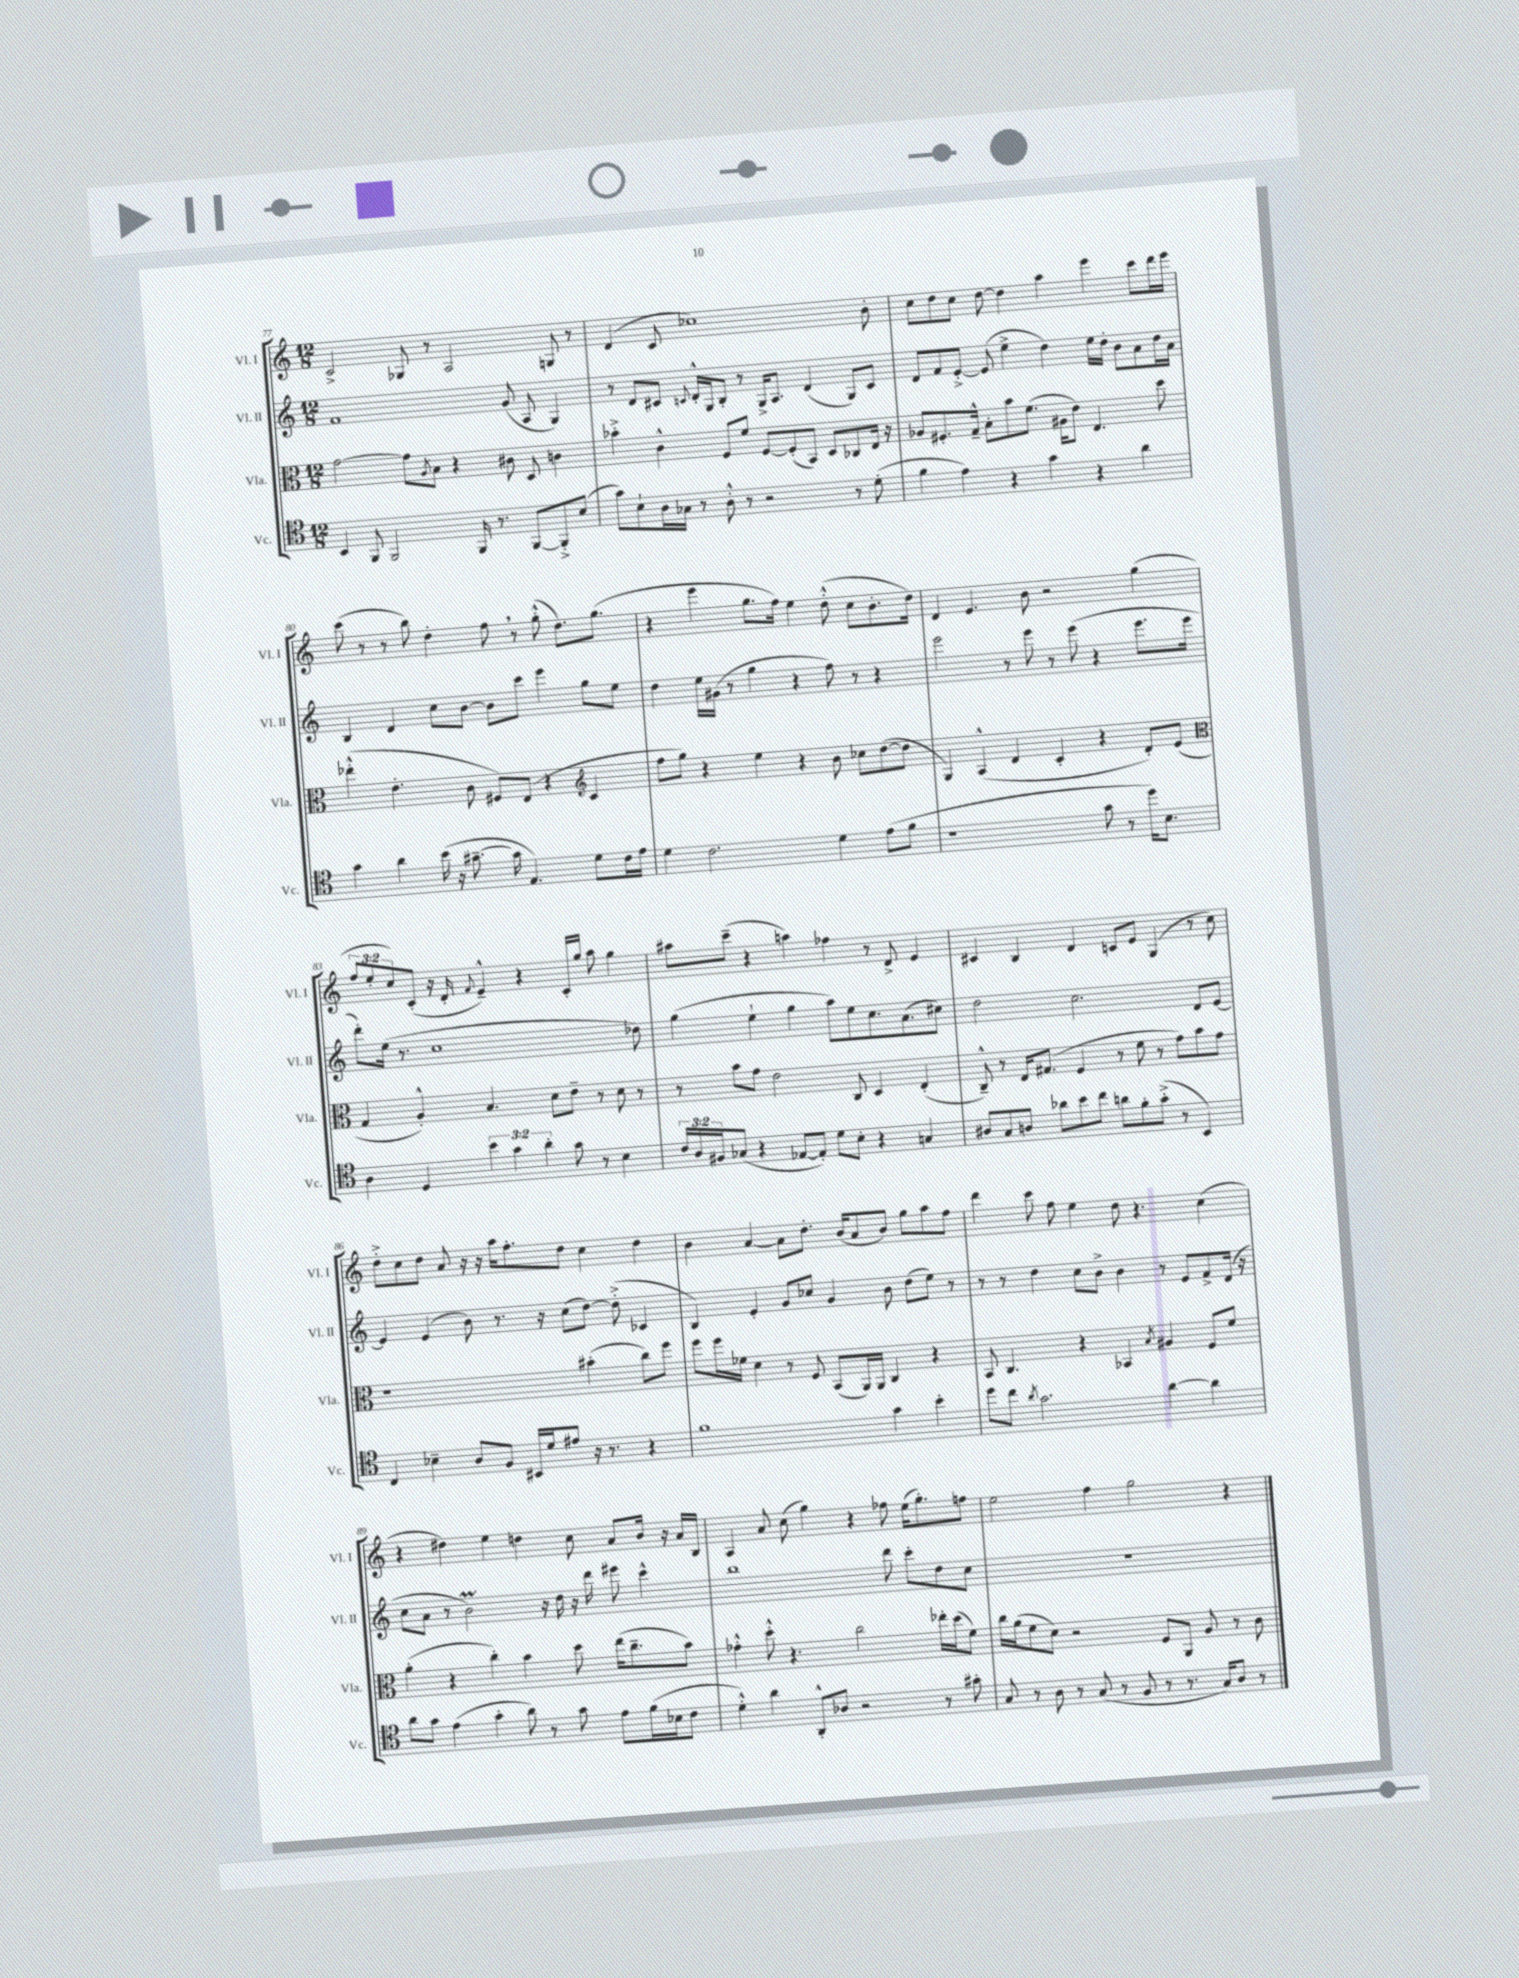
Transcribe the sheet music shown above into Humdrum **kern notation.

**kern	**kern	**kern	**kern
*staff4	*staff3	*staff2	*staff1
*clefC4	*clefC3	*clefG2	*clefG2
*k[]	*k[]	*k[]	*k[]
*M12/8	*M12/8	*M12/8	*M12/8
4BB	[2g	1f	2c^
8FF	.	.	.
2FF	.	.	.
.	8g]	.	8G-
.	8qA	.	.
.	8B	.	8r
.	4r	.	2A
16FF	.	.	.
8.r	.	.	.
.	8c#	(8g	.
[8FF	8D	8A	.
8FF'^]	4c	4G)	8G
(8B	.	.	8r
=	=	=	=
8g)	4b-'^	8r	(4d
8B`	.	8d	.
16A	4c^^	8c#	8c
16G-	.	.	.
.	.	8qqc	.
8r	.	16d'^^	1cc-)
.	.	16G	.
8A'^^	8F	8B'	.
8r	8f	8r	.
2r	[8F	16G^	.
.	.	8.A	.
.	(8F']	.	.
.	8BB)	(4d	.
.	8D	.	.
8r	8C-	8G)	.
(8d'	16E	8c	8b'
.	16r	.	.
=	=	=	=
4f	8A-	8d	8cc
.	8.F#'	8f	8dd
4e)	.	[8e'^	8cc
.	16G~^^	.	.
.	8B'	(8e]	[8dd
4r	8b	4ee^	4dd]
.	(8.f	.	.
4g	.	4dd)	4aa
.	16A#	.	.
.	8e)	.	.
4r	4.E	16ee	4eee
.	.	16dd'	.
.	.	8b	.
4a	.	8a	8ccc
.	8dd	16dd	16ddd
.	.	16a	16eee
=	=	=	=
4g	(4ee-'^^	4B	(8ccc
.	.	.	8r
4a	4.e'	4d	8r
.	.	.	8bb)
(16b	.	8cc	4dd'
16r	.	.	.
[8.g#~	8c	[8b	.
.	8F#)	8b]	8ff
16g#]	.	.	.
4.E)	(8E	8ccc	8r
.	4r	4eee	(8gg'^^
.	.	.	8.dd)
*	*clefG2	*	*
8d	4c	8gg	.
.	.	.	(8.gg
16c	.	8ee	.
16e	.	.	.
=	=	=	=
4d	8ff	4dd	4r
.	8gg)	.	.
2.c	4r	16ee	4eee
.	.	(16g#	.
.	.	8r	.
.	4ee	4gg	8.gg
.	.	.	16ff)
.	4r	4r	4ee
4d	8b	8ff)	(8dd'^^
.	8cc-	8r	8cc
(8e	([8dd	4r	8.b'
8f	8dd]	.	.
.	.	.	16dd)
=	=	=	=
1r	4G)	2eee	4d
.	(4A^^	.	4.e
.	4d	8r	.
.	.	8eee	8b
.	4c'	8r	2r
.	.	(8eee	.
8g	4r	4r	.
8r	.	.	.
16dd)	8d')	8.eee	(4gg
8.B	.	.	.
.	(8e	.	.
.	.	16eee	.
=	=	=	=
*	*clefC3	*	*
4A	4G	8ddd')	12ff
.	.	.	12ee'
.	.	(16ee	.
.	.	.	12cc)
.	.	8.r	.
4D	4A'^^)	.	(8c'
.	.	1cc	16r
.	.	.	16d'
.	.	.	8qqf
6b	4.B	.	4e~^^)
6g	.	.	.
.	.	.	4r
6a'	.	.	.
.	8d	.	.
8g	8e~	.	16c'
.	.	.	16gg
8r	8r	.	8aa
4B	8d	.	4gg
.	8r	8dd-)	.
=	=	=	=
24c	8r	(4gg	8aa#
24A	.	.	.
24F#	.	.	.
(8G-	8b	.	(8ccc~
4r	8g	4ee`	4r
.	2e	.	.
[8E-	.	4gg	4aa)
8E-'])	.	.	.
8d	.	8aa)	4ff-
8B'	8C	8ee	.
4r	4D	8.cc	8r
.	.	.	8d^
.	.	(8.a	.
4G	(4E'	.	4e
.	.	8cc#)	.
=	=	=	=
8A#	8C~^^)	2dd	4c#
8G	8r	.	.
8A	16E	.	4B
.	(8.G#	.	.
8a-	.	.	.
8b	4F	2.cc	4d
8cc	.	.	.
8a	8r	.	8c
8f'	8f	.	8e
(8g'^	8r	.	(4G
8r	8g)	.	.
4BB)	8b	8d	8r
.	8g	[8e	8cc)
=	=	=	=
4C	1r	4e]	8dd'^
.	.	.	8cc
4B-~	.	(4e	8dd
.	.	.	8a
8A	.	8b)	16r
.	.	.	16r
8F	.	8.r	16aa
.	.	.	8.ff'
16BB#	.	.	.
16d	.	16r	.
8e#	.	(8cc	8dd
16r	(4b#'	[8dd)	4cc
8.r	.	.	.
.	.	(8dd'^]	.
4r	8cc)	4c-	4dd
.	8ff	.	.
=	=	=	=
1f	8ff	4B)	4b
.	16ff	.	.
.	16f-	.	.
.	4d	4e'	[4a
.	8r	8g	8a]
.	8F	8cc-	8.dd'
.	(8BB	4g	.
.	.	.	(16b
.	16AA)	.	8a
.	16AA	.	.
4g	4C	8b	8b)
.	.	(8dd	8gg
4b'	4r	8ee)	8aa
.	.	8r	8ff
=	=	=	=
8dd	8BB	8r	4ddd
8cc	4.C	8r	.
8qa	.	.	.
2.g	.	4dd	8ccc
.	.	.	8ff
.	4r	8cc	4ee
.	.	8b^	.
.	4BB-	4b	8dd
.	.	.	4.r
.	8qB	.	.
[4a	4A#	8r	.
.	.	8e	.
4a]	8F	8f^	(4cc
.	8f	(16d	.
.	.	16r	.
=	=	=	=
8a	(4a'	8cc	4r
8g	.	8a	.
(4e	4r	8r	4dd#)
.	.	2b)	.
4g'	4cc')	.	4ee
8a)	4b	.	4dd
8r	.	16r	.
.	.	16dd	.
8g	8dd	16r	8cc
.	.	16ddd	.
8e	(16ee	8eee#	8a
.	8.cc~	.	.
(16f	.	4ccc^^	16b
16B-	.	.	16r
8c	8b)	.	16a
.	.	.	16B
=	=	=	=
4d'^^)	4g-'^^	1bb	4A
4a	8dd'^^	.	8a
.	4.r	.	(8cc
8AA'^^	.	.	4gg)
8A-	.	.	.
2r	2cc	.	4r
.	.	8ddd	8ff-
.	.	8ccc'	(16ee
.	.	.	8.gg')
8r	16ee-'	8dd	.
.	(16dd	.	.
8g#'	8f)	8cc	8ff
=	=	=	=
8G	16cc	1.r	2ee
.	(16a	.	.
8r	8f	.	.
8A	8d)	.	.
8r	2r	.	.
(8G	.	.	4ff
8r	.	.	.
8F	.	.	2gg
8r	8F	.	.
8.r	8AA	.	.
.	8A	.	.
16G)	.	.	.
8A	8r	.	4r
8r	8c	.	.
==	==	==	==
*-	*-	*-	*-
